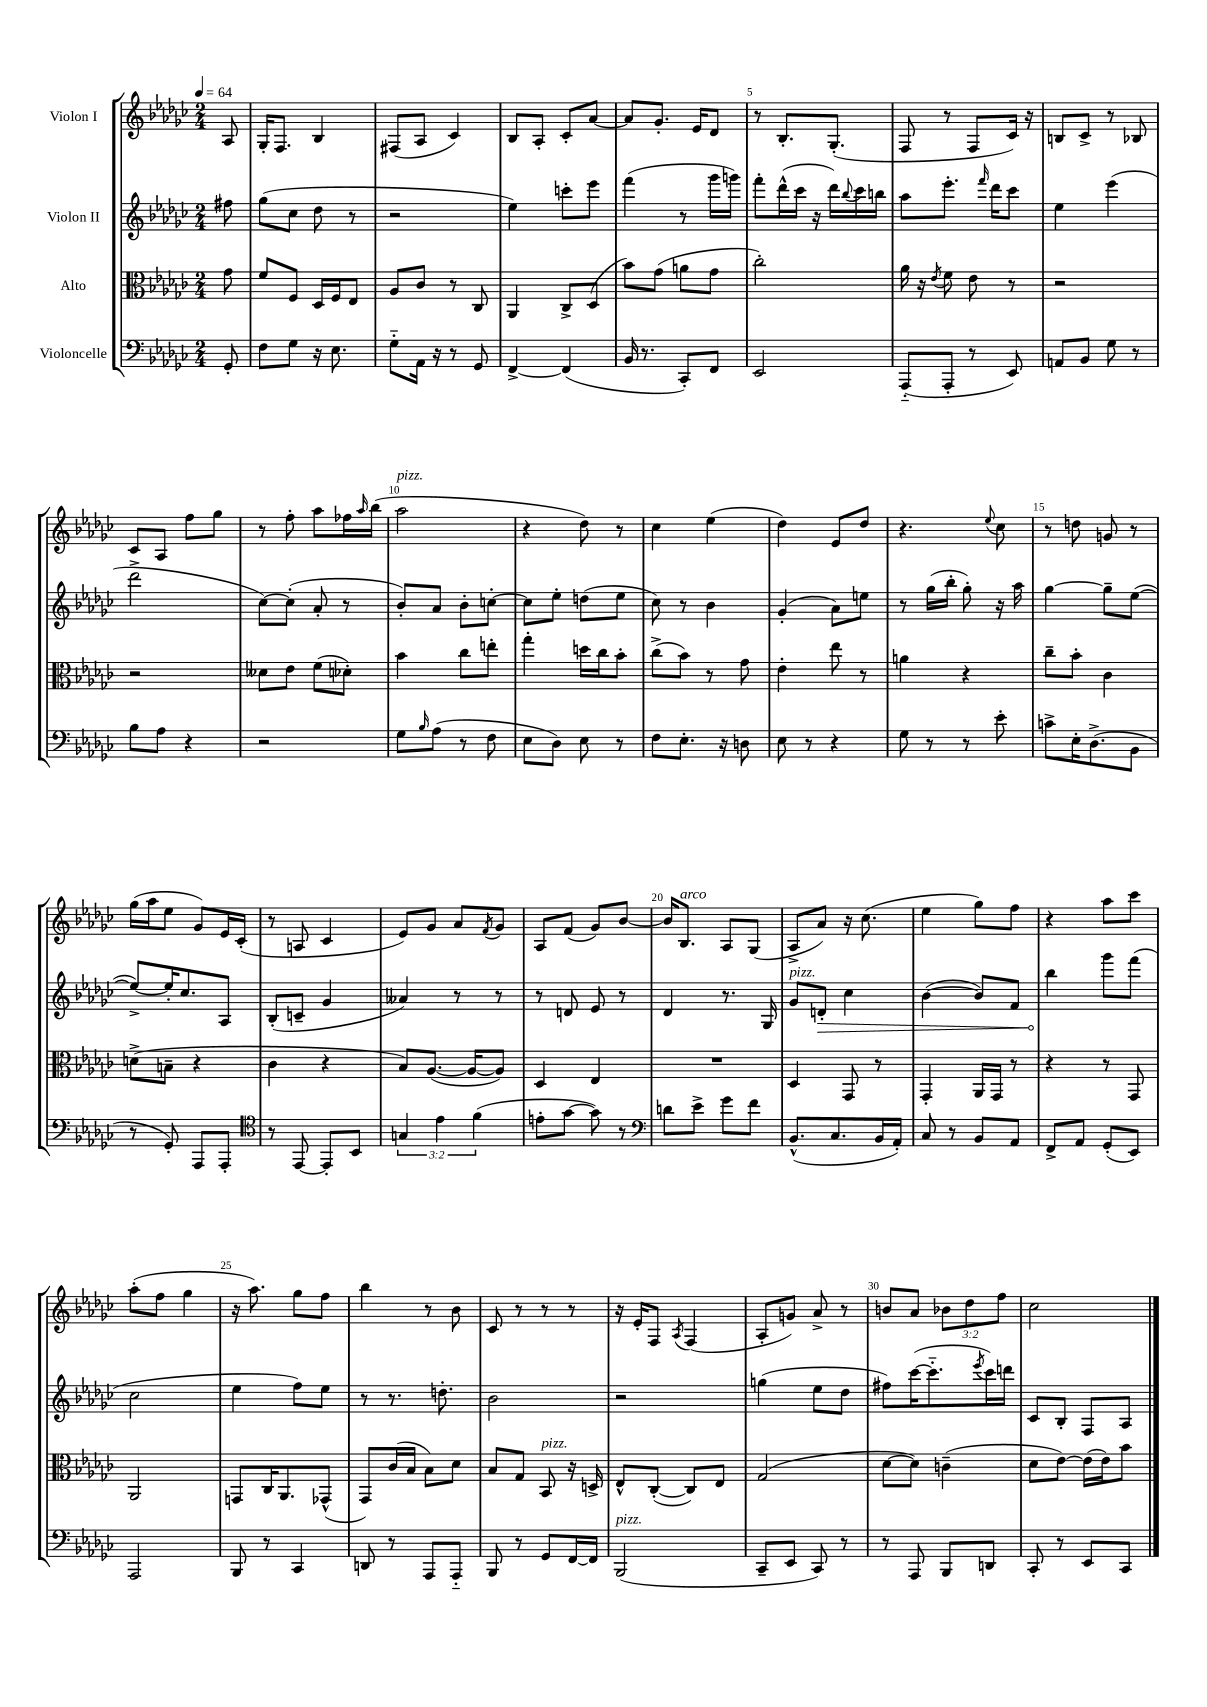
<<
\new StaffGroup <<
\new Staff = "s0" \with { instrumentName = "Violon I" } {
    \clef treble \key ges \major \numericTimeSignature \time 2/4 \override Staff.TupletNumber.text = #tuplet-number::calc-fraction-text \partial 8 \tempo 4 = 64
    aes8 |
    ges16-. f8. bes4 |
    fis8( aes8 ces'4) |
    bes8 aes8-. ces'8-. aes'8~ |
    aes'8 ges'8.-. ees'16 des'8 |
    r8 bes8.-. ges8.-.( |
    f8 r8 f8 ces'16) r16 |
    b8 ces'8-> r8 bes8 |
    ces'8 aes8 f''8 ges''8 |
    r8 f''8-. aes''8 fes''16 \grace { aes''16 } bes''16( |
    aes''2^\markup { \italic "pizz." } |
    r4 des''8) r8 |
    ces''4 ees''4( |
    des''4) ees'8 des''8 |
    r4. \appoggiatura { ees''8 } ces''8 |
    r8 d''8 g'8 r8 |
    ges''16( aes''16 ees''8 ges'8) ees'16 ces'16-.( |
    r8 a8 ces'4 |
    ees'8) ges'8 aes'8 \acciaccatura { f'8 } ges'8 |
    aes8 f'8( ges'8) bes'8~ |
    bes'16 bes8.^\markup { \italic "arco" } aes8 ges8( |
    aes8-> aes'8) r16 ces''8.( |
    ees''4 ges''8) f''8 |
    r4 aes''8 ces'''8 |
    aes''8-.( f''8 ges''4 |
    r16 aes''8.) ges''8 f''8 |
    bes''4 r8 bes'8 |
    ces'8 r8 r8 r8 |
    r16 ees'16-. f8 \acciaccatura { aes8 } f4( |
    aes8-. g'8) aes'8-> r8 |
    b'8 aes'8 \tuplet 3/2 { bes'8 des''8 f''8 } |
    ces''2 \bar "|." |
}
\new Staff = "s1" \with { instrumentName = "Violon II" } {
    \clef treble \key ges \major \numericTimeSignature \time 2/4 \partial 8
    fis''8 |
    ges''8( ces''8 des''8 r8 |
    r2 |
    ees''4) c'''8-. ees'''8 |
    f'''4( r8 ges'''16 g'''16) |
    f'''8-. des'''16-^( ces'''16 r16 des'''16) \appoggiatura { bes''8 } ces'''16 b''16 |
    aes''8 ees'''8.-. \grace { f'''16 } des'''16 ces'''8 |
    ees''4 ees'''4( |
    des'''2-> |
    ces''8~) ces''8-.( aes'8-. r8 |
    bes'8-.) aes'8 bes'8-. c''8~-. |
    c''8 ees''8-. d''8( ees''8 |
    ces''8) r8 bes'4 |
    ges'4-.( aes'8) e''8 |
    r8 ges''16( bes''16-. ges''8-.) r16 aes''16 |
    ges''4~ ges''8-- ees''8~( |
    ees''8~->) ees''16-. ces''8. aes8 |
    bes8-.( c'8-- ges'4 |
    aeses'4) r8 r8 |
    r8 d'8 ees'8 r8 |
    des'4 r8. ges16 |
    ges'8^\markup { \italic "pizz." } \once \override Hairpin.circled-tip = ##t d'8-.\> ces''4 |
    bes'4~( bes'8) f'8 |
    bes''4\! ges'''8 f'''8( |
    ces''2 |
    ees''4 f''8) ees''8 |
    r8 r8. d''8.-. |
    bes'2 |
    r2 |
    g''4( ees''8 des''8 |
    fis''8) ces'''16~( ces'''8.-_ \acciaccatura { ees'''8 } ces'''16) d'''16 |
    ces'8 bes8-. f8 aes8 \bar "|." |
}
\new Staff = "s2" \with { instrumentName = "Alto" } {
    \clef alto \key ges \major \numericTimeSignature \time 2/4 \partial 8
    ges'8 |
    f'8 f8 des16 f16 ees8 |
    aes8 ces'8 r8 ces8 |
    aes,4 ces8-> des8( |
    bes'8) ges'8( a'8 ges'8 |
    ces''2-.) |
    aes'16 r16 \acciaccatura { ees'8 } f'8 ees'8 r8 |
    r2 |
    r2 |
    deses'8 ees'8 f'8( des'8-.) |
    bes'4 ces''8 e''8-. |
    ges''4-. d''16 ces''16 bes'8-. |
    ces''8->( bes'8) r8 ges'8 |
    ees'4-. ees''8 r8 |
    a'4 r4 |
    ces''8-- bes'8-. ces'4 |
    d'8->( b8-- r4 |
    ces'4 r4 |
    bes8) aes8.~( aes16~ aes8) |
    des4 ees4 |
    R2 |
    des4 ges,8 r8 |
    ges,4-. aes,16 ges,16 r8 |
    r4 r8 ges,8 |
    aes,2 |
    g,8 ces16 aes,8. ges,8-^( |
    ges,8) ces'16( bes16 bes8) des'8 |
    bes8 ges8 bes,8^\markup { \italic "pizz." } r16 d16-> |
    ees8-^ ces8~-.( ces8) ees8 |
    ges2( |
    des'8~ des'8) c'4--( |
    des'8 ees'8~) ees'16( ees'16) bes'8 \bar "|." |
}
\new Staff = "s3" \with { instrumentName = "Violoncelle" } {
    \clef bass \key ges \major \numericTimeSignature \time 2/4 \override Staff.TupletNumber.text = #tuplet-number::calc-fraction-text \partial 8
    ges,8-. |
    f8 ges8 r16 ees8. |
    ges8-_ aes,16 r16 r8 ges,8 |
    f,4~-> f,4( |
    bes,16 r8. ces,8-.) f,8 |
    ees,2 |
    aes,,8-_( aes,,8-. r8 ees,8) |
    a,8 bes,8 ges8 r8 |
    bes8 aes8 r4 |
    r2 |
    ges8 \grace { bes16 } aes8( r8 f8 |
    ees8 des8) ees8 r8 |
    f8 ees8.-. r16 d8 |
    ees8 r8 r4 |
    ges8 r8 r8 ees'8-. |
    c'8-> ees16-. des8.->( bes,8 |
    r8 ges,8-.) aes,,8 aes,,8-. |
    \clef tenor r8 ees,8~ ees,8-. bes,8 |
    \tuplet 3/2 { g4 ees'4 f'4( } |
    e'8-. ges'8~ ges'8) r8 |
    \clef bass d'8 ees'8-> ges'8 f'8 |
    bes,8.-^( ces8. bes,16 aes,16-.) |
    ces8 r8 bes,8 aes,8 |
    f,8-> aes,8 ges,8-.( ees,8) |
    aes,,2 |
    bes,,8 r8 ces,4 |
    d,8 r8 aes,,8 aes,,8-_ |
    bes,,8 r8 ges,8 f,16~ f,16 |
    bes,,2^\markup { \italic "pizz." }( |
    ces,8-- ees,8 ces,8) r8 |
    r8 aes,,8 bes,,8 d,8 |
    ces,8-. r8 ees,8 ces,8 \bar "|." |
}
>>
>>
\layout { \context { \Score \override BarNumber.break-visibility = ##(#f #t #t) barNumberVisibility = #(every-nth-bar-number-visible 5) } }
